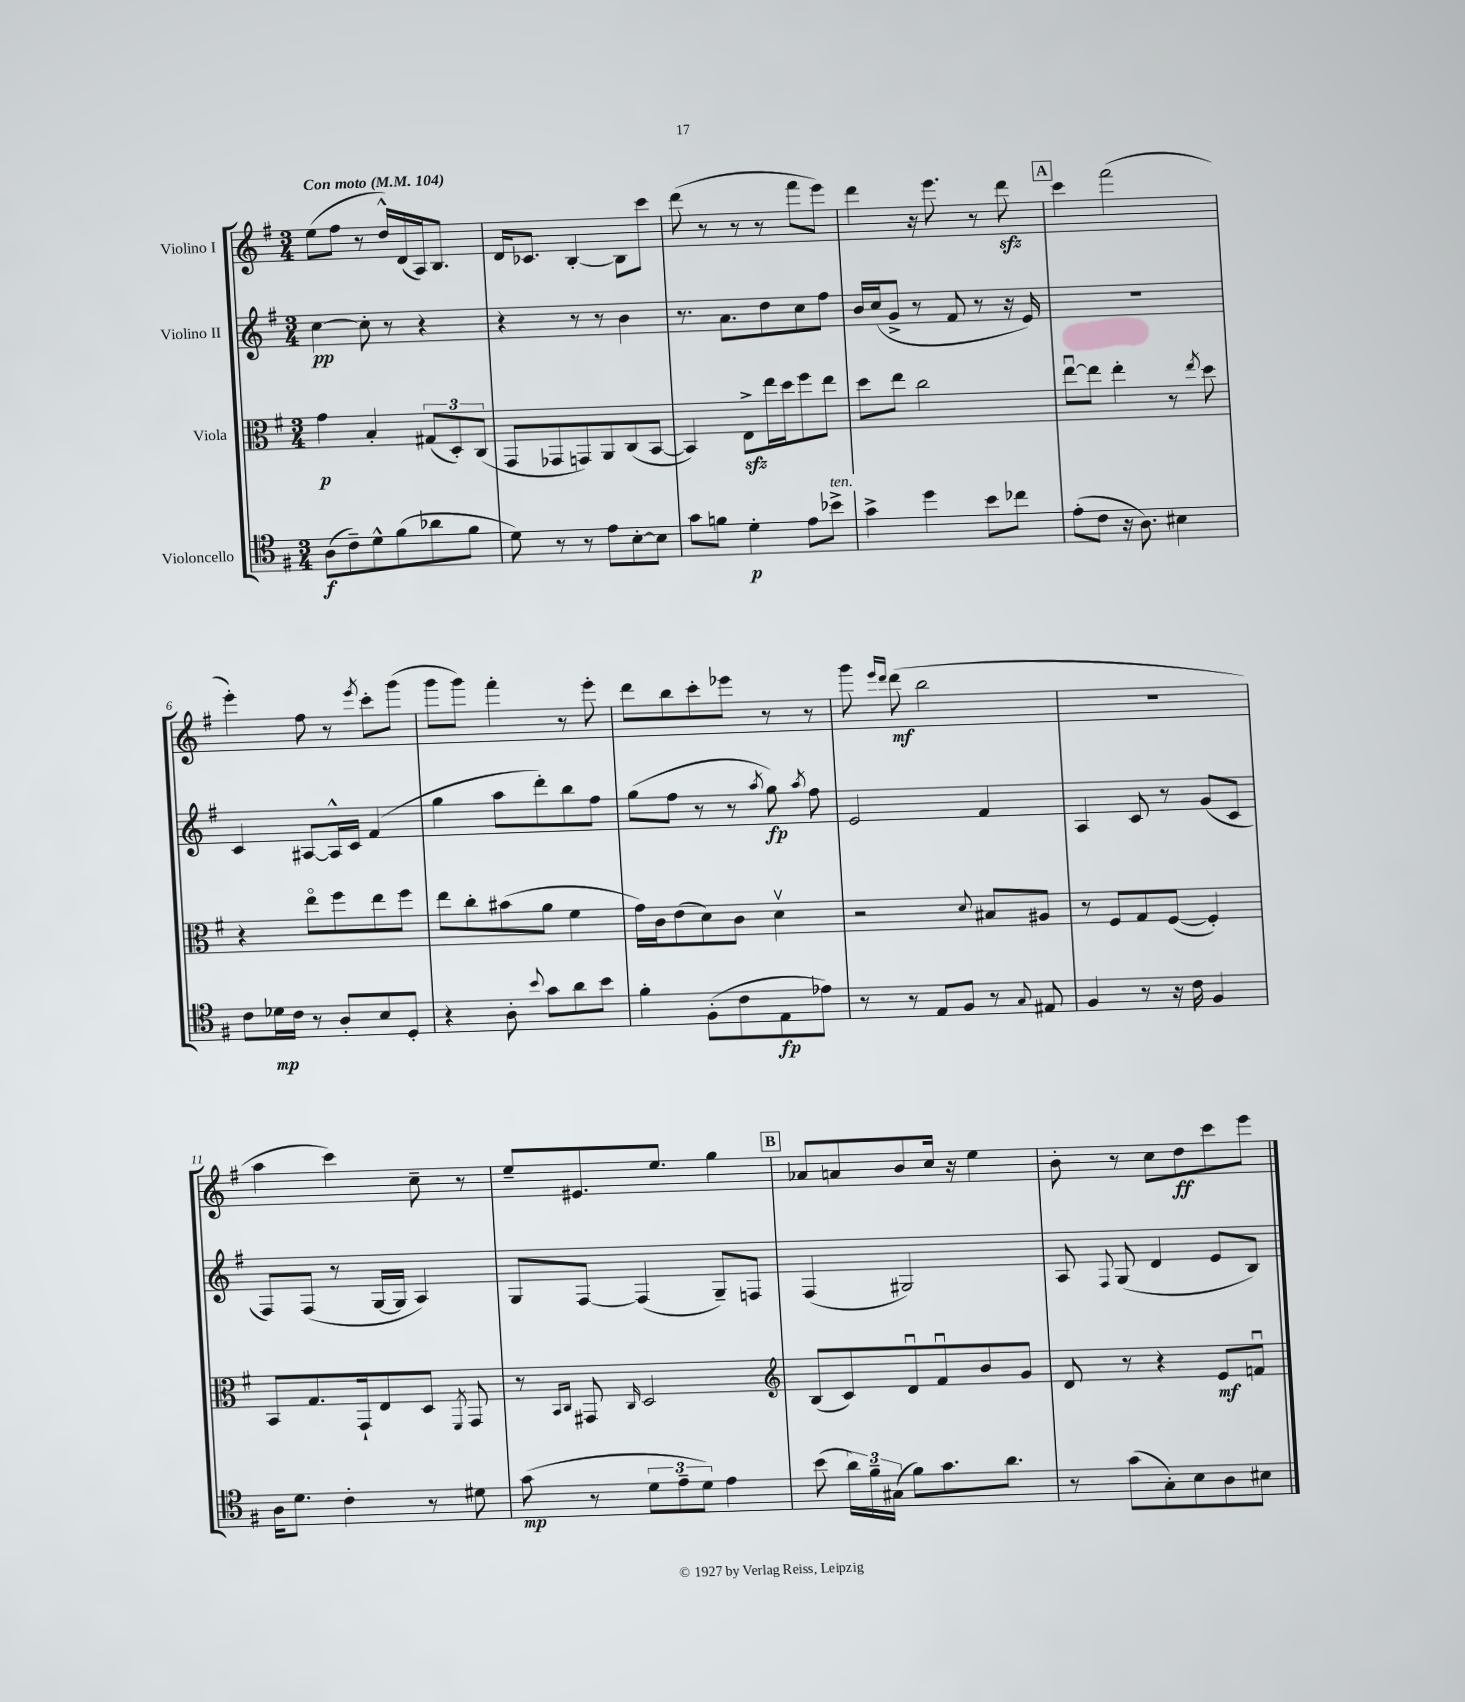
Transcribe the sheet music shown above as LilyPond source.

<<
\new StaffGroup <<
\new Staff = "s0" \with { instrumentName = "Violino I" } {
    \clef treble \key g \major \numericTimeSignature \time 3/4 \tempo "Con moto" 4 = 104
    \autoBeamOff e''8[( fis''8] r8 d''16[-^) d'16( a16) b8.] |
    d'16[ ces'8.] b4~-. b8[ c'''8] |
    d'''8( r8 r8 r8 fis'''8[ e'''8]) |
    d'''4 r16 e'''8. r8 d'''8\sfz |
    \mark \markup { \box "A" } c'''4 fis'''2( |
    e'''4-.) fis''8 r8 \acciaccatura { e'''8 } c'''8[-. g'''8]( |
    g'''8[ g'''8]) fis'''4-. r8 e'''8-. |
    d'''8[ b''8 c'''8-. ees'''8] r8 r8 |
    g'''8 \grace { e'''16[ d'''16] } d'''8\mf( b''2 |
    R2. |
    a''4 c'''4) c''8-- r8 |
    e''8[-- eis'8. e''8.] g''4 |
    \mark \markup { \box "B" } aes'8[ a'8 b'8 c''16] r16 e''4 |
    b'8-. r8 c''8[ d''8\ff c'''8 e'''8] \bar "|." |
}
\new Staff = "s1" \with { instrumentName = "Violino II" } {
    \clef treble \key g \major \numericTimeSignature \time 3/4
    \autoBeamOff c''4~\pp c''8-. r8 r4 |
    r4 r8 r8 b'4 |
    r8. a'8.[ d''8 c''8 fis''8] |
    b'16[ c''16( g'8]-> r8 fis'8 r8 r16 e'16) |
    \mark \markup { \box "A" } R2. |
    c'4 ais8[~ ais16-^ c'16] fis'4( |
    g''4 a''8[ d'''8-.) b''8 fis''8] |
    g''8[( fis''8] r8 r8 \acciaccatura { a''8 } g''8\fp) \acciaccatura { a''8 } fis''8 |
    e'2 fis'4 |
    a4 c'8 r8 g'8[( c'8] |
    fis8[) fis8]( r8 g16[~ g16] a4) |
    g8[ fis8]~ fis4( g8[--) f8] |
    \mark \markup { \box "B" } fis4( gis2) |
    a8 \appoggiatura { fis8 } g8( d'4 e'8[ b8]) \bar "|." |
}
\new Staff = "s2" \with { instrumentName = "Viola" } {
    \clef alto \key g \major \numericTimeSignature \time 3/4
    \autoBeamOff g'4\p b4-. \tuplet 3/2 { gis8[( d8-.) c8]( } |
    g,8[ ges,8 g,8) a,8 c8( b,8]~ |
    b,4) e8[->\sfz e''16 d''16 fis''8 e''8] |
    d''8[ e''8] c''2 |
    \mark \markup { \box "A" } e''8[~\downbow e''8] e''4-. r8 \acciaccatura { e''8 } d''8 |
    r4 e''8[\flageolet fis''8 e''8 fis''8] |
    e''8[ c''8-. bis'8( a'8] fis'4 |
    g'16[) c'16 e'8( d'8) c'8] d'4\upbow |
    r2 \appoggiatura { d'8 } bis8[ ais8] |
    r8 fis8[ g8 fis8]~( fis4-.) |
    b,8[ g8. g,16-! e8 d8] \acciaccatura { fis,8 } g,8 |
    r8 \grace { b,16[ c16] } gis,8 \grace { c16 } d2 |
    \mark \markup { \box "B" } \clef treble b8[( c'8) d'8\downbow fis'8\downbow b'8 g'8] |
    d'8 r8 r4 e'8[\mf f'8]\downbow \bar "|." |
}
\new Staff = "s3" \with { instrumentName = "Violoncello" } {
    \clef tenor \key g \major \numericTimeSignature \time 3/4
    \autoBeamOff a8[\f( c'8--) d'8-^ fis'8( aes'8 fis'8] |
    d'8) r8 r8 e'8[ b8~-. b8] |
    g'8[ f'8] d'4-.\p e'8[ bes'8]->^\markup { \italic "ten." } |
    g'4-> d''4 b'8[ ces''8] |
    \mark \markup { \box "A" } e'8[-.( c'8] r16 a8.) bis4 |
    c'8[ des'16\mp c'16] r8 a8[-. b8 d8]-. |
    r4 a8-. \appoggiatura { b'8 } g'8[ a'8 b'8] |
    fis'4-. fis8[-.( c'8 e8\fp ees'8]) |
    r8 r8 e8[ fis8] r8 \appoggiatura { g8 } eis8 |
    fis4 r8 r16 c'16 fis4 |
    a16[ d'8.] c'4-. r8 dis'8 |
    g'8\mp( r8 \tuplet 3/2 { d'8[ e'8-- d'8]) } e'4 |
    \mark \markup { \box "B" } b'8( \tuplet 3/2 { a'16[) fis'16-- gis16]( } fis'8[) g'8. a'8.] |
    r8 g'8[( g8-.) b8 a8 bis8] \bar "|." |
}
>>
>>
